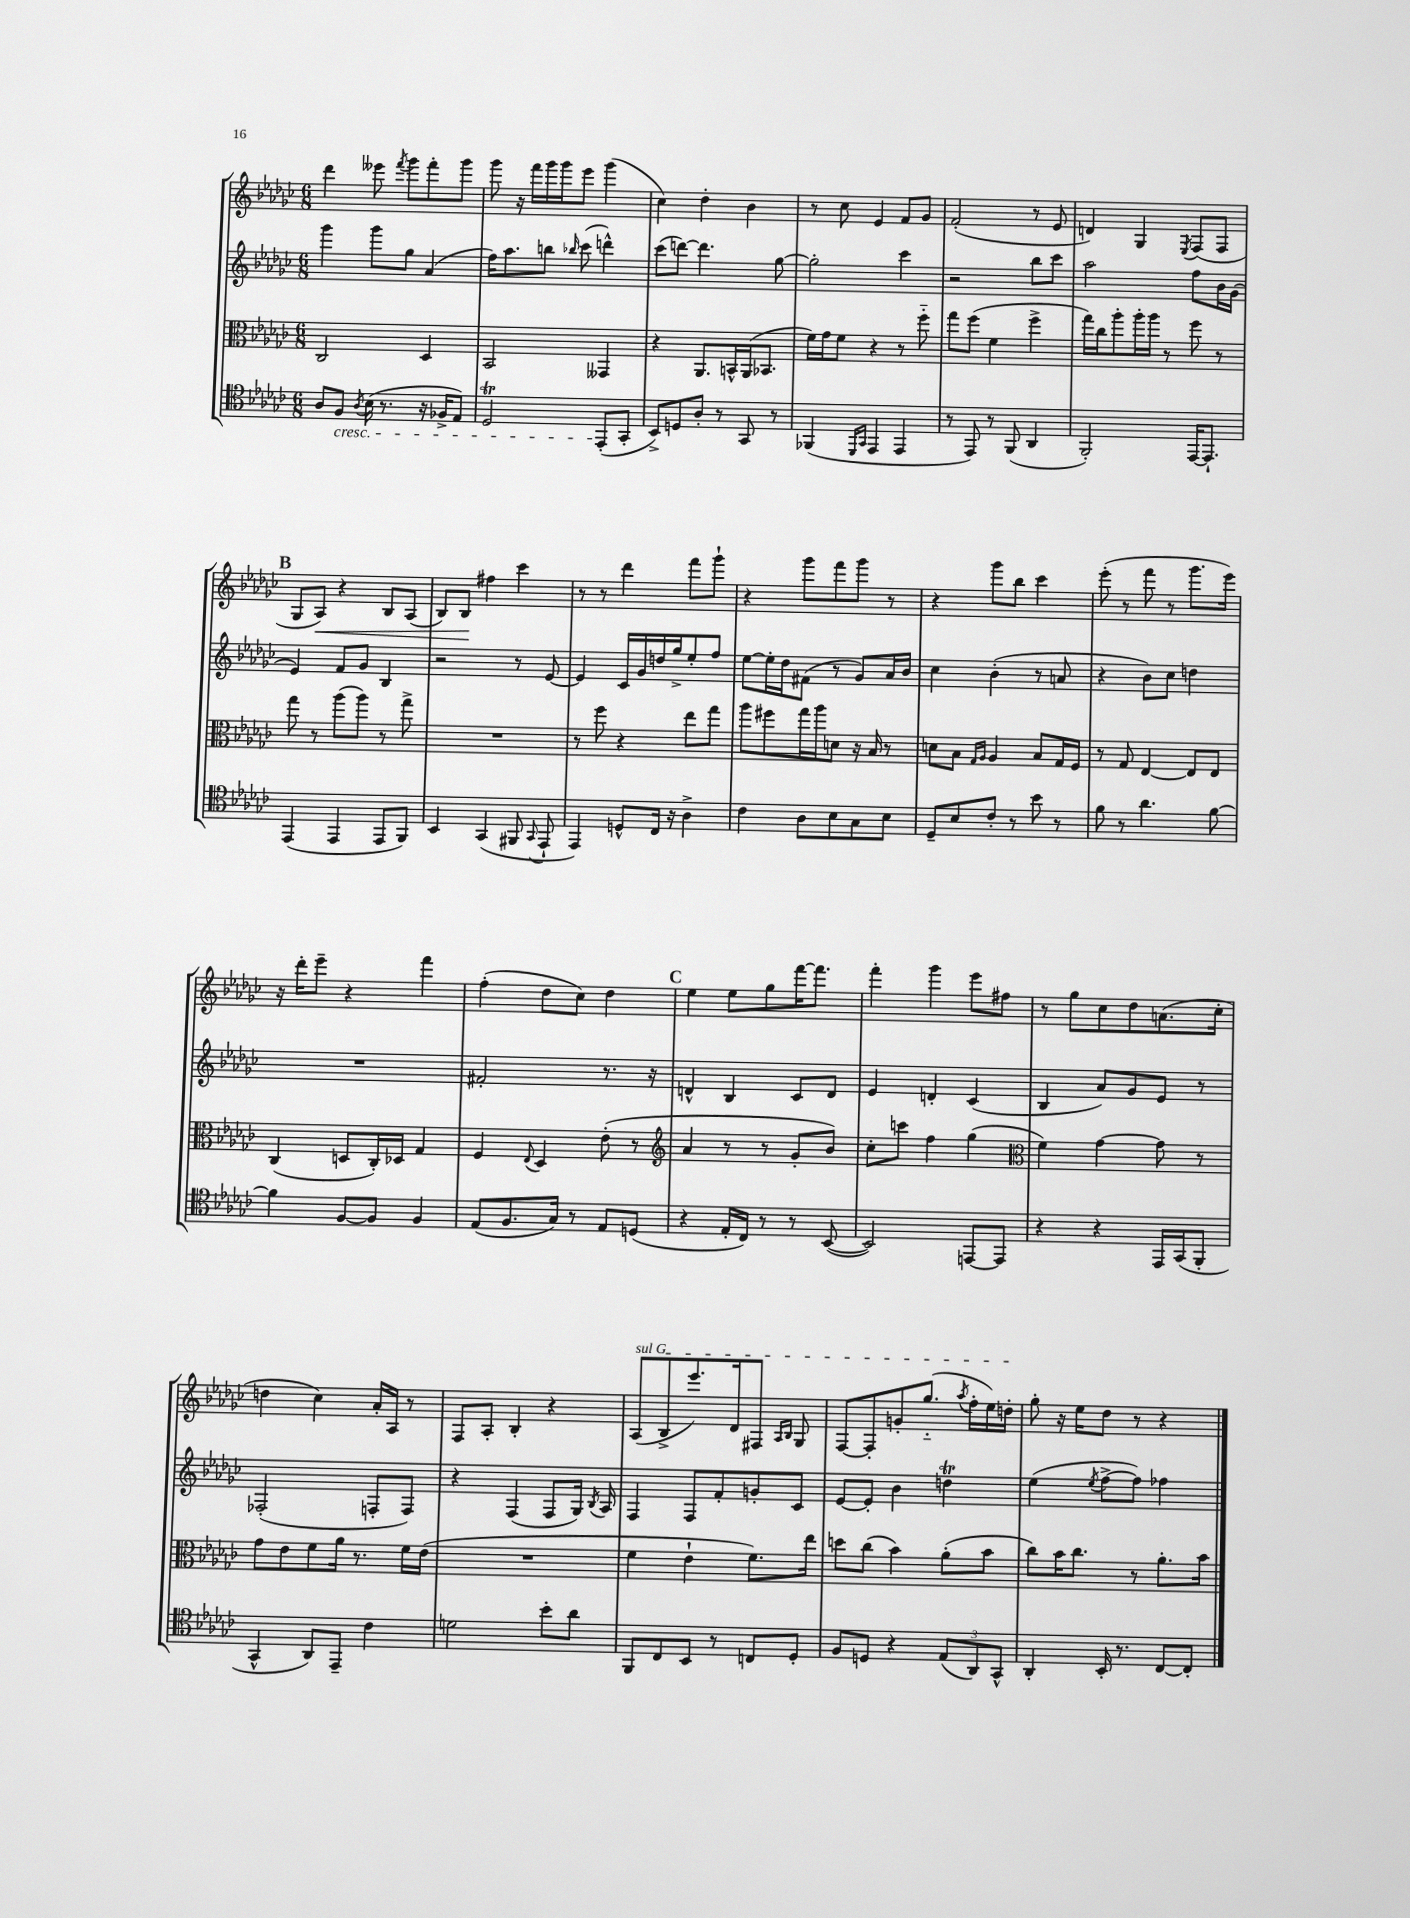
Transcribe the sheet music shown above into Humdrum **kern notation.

**kern	**kern	**kern	**kern	**dynam
*part4	*part3	*part2	*part1	*part1
*staff4	*staff3	*staff2	*staff1	*staff1
*clefC4	*clefC3	*clefG2	*clefG2	*
*k[b-e-a-d-g-c-]	*k[b-e-a-d-g-c-]	*k[b-e-a-d-g-c-]	*k[b-e-a-d-g-c-]	*
*M6/8	*M6/8	*M6/8	*M6/8	*
=122	=122	=122	=122	=122
8A-/L	2C-/	4ggg-\	4ddd-\	.
!LO:TX:b:i:t=cresc.	!	!	!	!
8F/J	.	.	.	.
8qA-/	.	.	.	.
(16B-\	.	8ggg-\L	8eee--X\	.
8.r	.	.	.	.
.	.	.	8qfff/	.
.	.	8gg-\J	8ggg-\L	.
16r	4D-/	(4a-/	8fff'\	.
16F-X^/KL	.	.	.	.
8E-/J)	.	.	8ggg-\J	.
=123	=123	=123	=123	=123
2D-T/	2BB-/	16ff\KL)	8ggg-\	.
.	.	8.aa-\	.	.
.	.	.	16r	.
.	.	.	16fff\LL	.
.	.	8bbn\J	16ggg-\	.
.	.	.	16ggg-\J	.
.	.	16qqbb-X/	.	.
.	.	(8ccc-\	8eee-\J	.
(8EE-'/L	4GG--X/	4dddn^^\)	(4ggg-\	.
8GG-'/J	.	.	.	.
=124	=124	=124	=124	=124
8BB-^/L)	4r	(8ccc-\L	4cc-\)	.
8Dn/	.	[8dddn\J)	.	.
8A-'/J	8.AA-/L	4.ddd\]	4dd-'\	.
8r	.	.	.	.
.	16BBn^^/L	.	.	.
8GG-/	(16AA-/J	.	4b-\	.
.	8.BB-X/J	.	.	.
8r	.	[8gg-\	.	.
=125	=125	=125	=125	=125
(4FF-X/	16f\LL)	2gg-'\]	8r	.
.	16g-\J	.	.	.
.	8f\J	.	8cc-\	.
16qqDD-/LL	.	.	.	.
16qqGG-/JJ	.	.	.	.
4EE-/	4r	.	4e-/	.
4EE-/	8r	4ccc-\	8f/L	.
.	8ff\	.	8g-/J	.
=126	=126	=126	=126	=126
8r	8gg-\L	2r	(2f'/	.
8EE-/)	(8ff\J	.	.	.
8r	4f\	.	.	.
(8FF/	.	.	.	.
4AA-/	4ff^\	8bb-\L	8r	.
.	.	8ccc-\J	8e-/	.
=127	=127	=127	=127	=127
2FF'/)	16gg-\LL)	2aa-\	4dn/)	.
.	16cc-\J	.	.	.
.	8aa-'\	.	.	.
.	16aa-'\L	.	4G-/	.
.	16aa-\JJ	.	.	.
.	8r	.	.	.
.	.	.	8qE-/	.
[16EE-/KL	8ff\	8ff\L	(8F/L	.
8.EE-`/J]	.	.	.	.
.	8r	16b-\L	8F/J	.
.	.	(16g-\JJ	.	.
!!LO:LB:g=z
!!LO:REH:place=s1:t=B
=128	=128	=128	=128	=128
(4EE-/	8gg-\	4e-/)	8G-/L	.
!	!	!	!	!LO:HP:b
.	8r	.	8A-/J)	<
4EE-/	(8aa-\L	8f/L	4r	.
.	8aa-\J)	8g-/J	.	.
8EE-/L	8r	4B-/	8B-/L	.
8FF/J)	8gg-^\	.	(8A-/J	.
=129	=129	=129	=129	=129
4BB-/	2.r	2r	8B-/L)	.
.	.	.	8B-/J	.
(4GG-/	.	.	4ff#X\	[
8FF#X/	.	8r	4ccc-\	.
8qqGG-/	.	.	.	.
8EE-`/	.	[8e-/	.	.
=130	=130	=130	=130	=130
4EE-/)	8r	4e-/]	8r	.
.	8ff\	.	8r	.
8Dn^^/L	4r	16c-/LL	4ddd-\	.
.	.	16g-/	.	.
16C-/Jk	.	16ddn/	.	.
16r	.	16gg-^/J	.	.
4A-^\	8ee-\L	8ee-'/	8fff\L	.
.	8gg-\J	8ff/J	8ggg-`\J	.
=131	=131	=131	=131	=131
4c-\	8aa-\L	[8ee-\L	4r	.
.	8ff#X\	16ee-'\L]	.	.
.	.	16dd-\J	.	.
8A-\L	16gg-\L	(8f#X\J	8ggg-\L	.
.	16aa-\J	.	.	.
8B-\	8dn\J	8r	8fff\	.
8G-\	16r	8g-/L)	8ggg-\J	.
.	16B-/	.	.	.
8B-\J	8r	16a-/L	8r	.
.	.	16b-/JJ	.	.
=132	=132	=132	=132	=132
8D-~/L	8dn\L	4cc-\	4r	.
8B-/	8B-\J	.	.	.
.	16qqG-/LL	.	.	.
.	16qqA-/JJ	.	.	.
8c-'/J	4A-/	(4b-'\	8ggg-\L	.
8r	.	.	8bb-\J	.
8b-\	8B-/L	8r	4ccc-\	.
8r	16G-/L	8an/	.	.
.	16F/JJ	.	.	.
=133	=133	=133	=133	=133
8f\	8r	4r	(8eee-'\	.
8r	8G-/	.	8r	.
4.a-\	[4E-/	8b-\L)	8fff\	.
.	.	8cc-\J	8r	.
.	8E-/L]	4ddn\	8.ggg-\L	.
[8f\	8E-/J	.	.	.
.	.	.	16eee-\Jk)	.
!!LO:LB:g=z
=134	=134	=134	=134	=134
4f\]	(4C-/	2.r	16r	.
.	.	.	16ddd-'\KL	.
.	.	.	8eee-~\J	.
[8F/L	8Dn/L	.	4r	.
8F/J]	16C-'/L)	.	.	.
.	16D-X/JJ	.	.	.
4F/	4G-/	.	4fff\	.
=135	=135	=135	=135	=135
(8E-/L	4F/	2f#X'/	(4ff'\	.
8.F/	.	.	.	.
.	8qqE-/	.	.	.
.	4D-/	.	8dd-\L	.
16G-/Jk)	.	.	.	.
8r	.	.	8cc-\J)	.
8E-/L	(8e-'\	8.r	4dd-\	.
(8Dn/J	8r	.	.	.
.	.	16r	.	.
!!LO:REH:place=s1:t=C
=136	=136	=136	=136	=136
*	*clefG2	*	*	*
4r	4a-/	4dn^^/	4ee-\	.
16E-'/LL	8r	4B-/	8ee-\L	.
16C-/JJ)	.	.	.	.
8r	8r	.	8gg-\	.
8r	8g-'/L	8c-/L	[16fff\K	.
.	.	.	8.fff\J]	.
([8BB-/	8b-/J)	8d/J	.	.
=137	=137	=137	=137	=137
2BB-/])	8cc-'\L	4e-/	4fff'\	.
.	8cccn\J	.	.	.
.	4ff\	4dn'/	4ggg-\	.
[8EEn/L	(4gg-\	(4c-/	8eee-\L	.
8EE/J]	.	.	8ff#X\J	.
=138	=138	=138	=138	=138
*	*clefC3	*	*	*
4r	4f\)	4B-/	8r	.
.	.	.	8gg-\L	.
4r	[4g-\	8a-/L)	8cc-\	.
.	.	8g-/	8dd-\	.
16EE-/LL	8g-\]	8e-/J	(8.an\	.
(16GG-/J	.	.	.	.
8FF'/J	8r	8r	.	.
.	.	.	16cc-'\Jk	.
!!LO:LB:g=z
=139	=139	=139	=139	=139
4GG-^^/	8g-\L	(2F-X'/	4ddn\	.
.	8e-\	.	.	.
8AA-/L)	8f\	.	4cc-\)	.
8EE-~/J	16a-\Jk	.	.	.
.	8.r	.	.	.
4c-\	.	8Fn'/L	16a-'/LL	.
.	.	.	16A-/JJ	.
.	16f\LL	8F/J)	8r	.
.	(16e-\JJ	.	.	.
=140	=140	=140	=140	=140
2dn\	2.r	4r	8F/L	.
.	.	.	8A-'/J	.
.	.	(4F/	4B-'/	.
8b-'\L	.	8F/L	4r	.
8a-\J	.	16G-/Jk)	.	.
.	.	8qB-/	.	.
.	.	16A-/	.	.
=141	=141	=141	=141	=141
!	!	!	!LO:TX:a:i:t=sul G	!
8FF/L	4f\	4F/	(8A-/L	.
8C-/	.	.	8B-^/	.
8BB-/J	4e-`\	8F/L	8.eee-/)	.
8r	.	8f'/	.	.
.	.	.	16d-/k	.
8Cn/L	8.f\L)	8gn'/	8F#X/J	.
.	.	.	16qqA-/LL	.
.	.	.	16qqB-/JJ	.
8D-'/J	.	8c-/J	8G-/	.
.	16ee-\Jk	.	.	.
=142	=142	=142	=142	=142
8F/L	8ddn\L	[8e-/L	[8F/L	.
8Dn/J	(8cc-\J	8e-'/J]	8F'/]	.
4r	4b-\)	4b-\	8gn'/	.
.	.	.	(8.gg-/J	.
(12E-/L	(8a-'\L	4ddnt\	.	.
.	.	.	8qaa-/	.
.	.	.	16ff'\LL	.
12AA-/)	.	.	.	.
.	8b-\J	.	16ee-\)	.
12GG-^^/J	.	.	.	.
.	.	.	16ddn'\JJ	.
=143	=143	=143	=143	=143
4AA-'/	8cc-\L)	(4ee-\	8gg-'\	.
.	16b-\K	.	16r	.
.	8.cc-\J	.	16ee-\KL	.
.	.	8qee-/	.	.
16BB-'/	.	[8ff^\L	8dd-\J	.
8.r	.	.	.	.
.	8r	8ff\J])	8r	.
[8C-/L	8.a-'\L	4ff-X\	4r	.
8C-'/J]	.	.	.	.
.	16b-\Jk	.	.	.
==	==	==	==	==
*-	*-	*-	*-	*-
